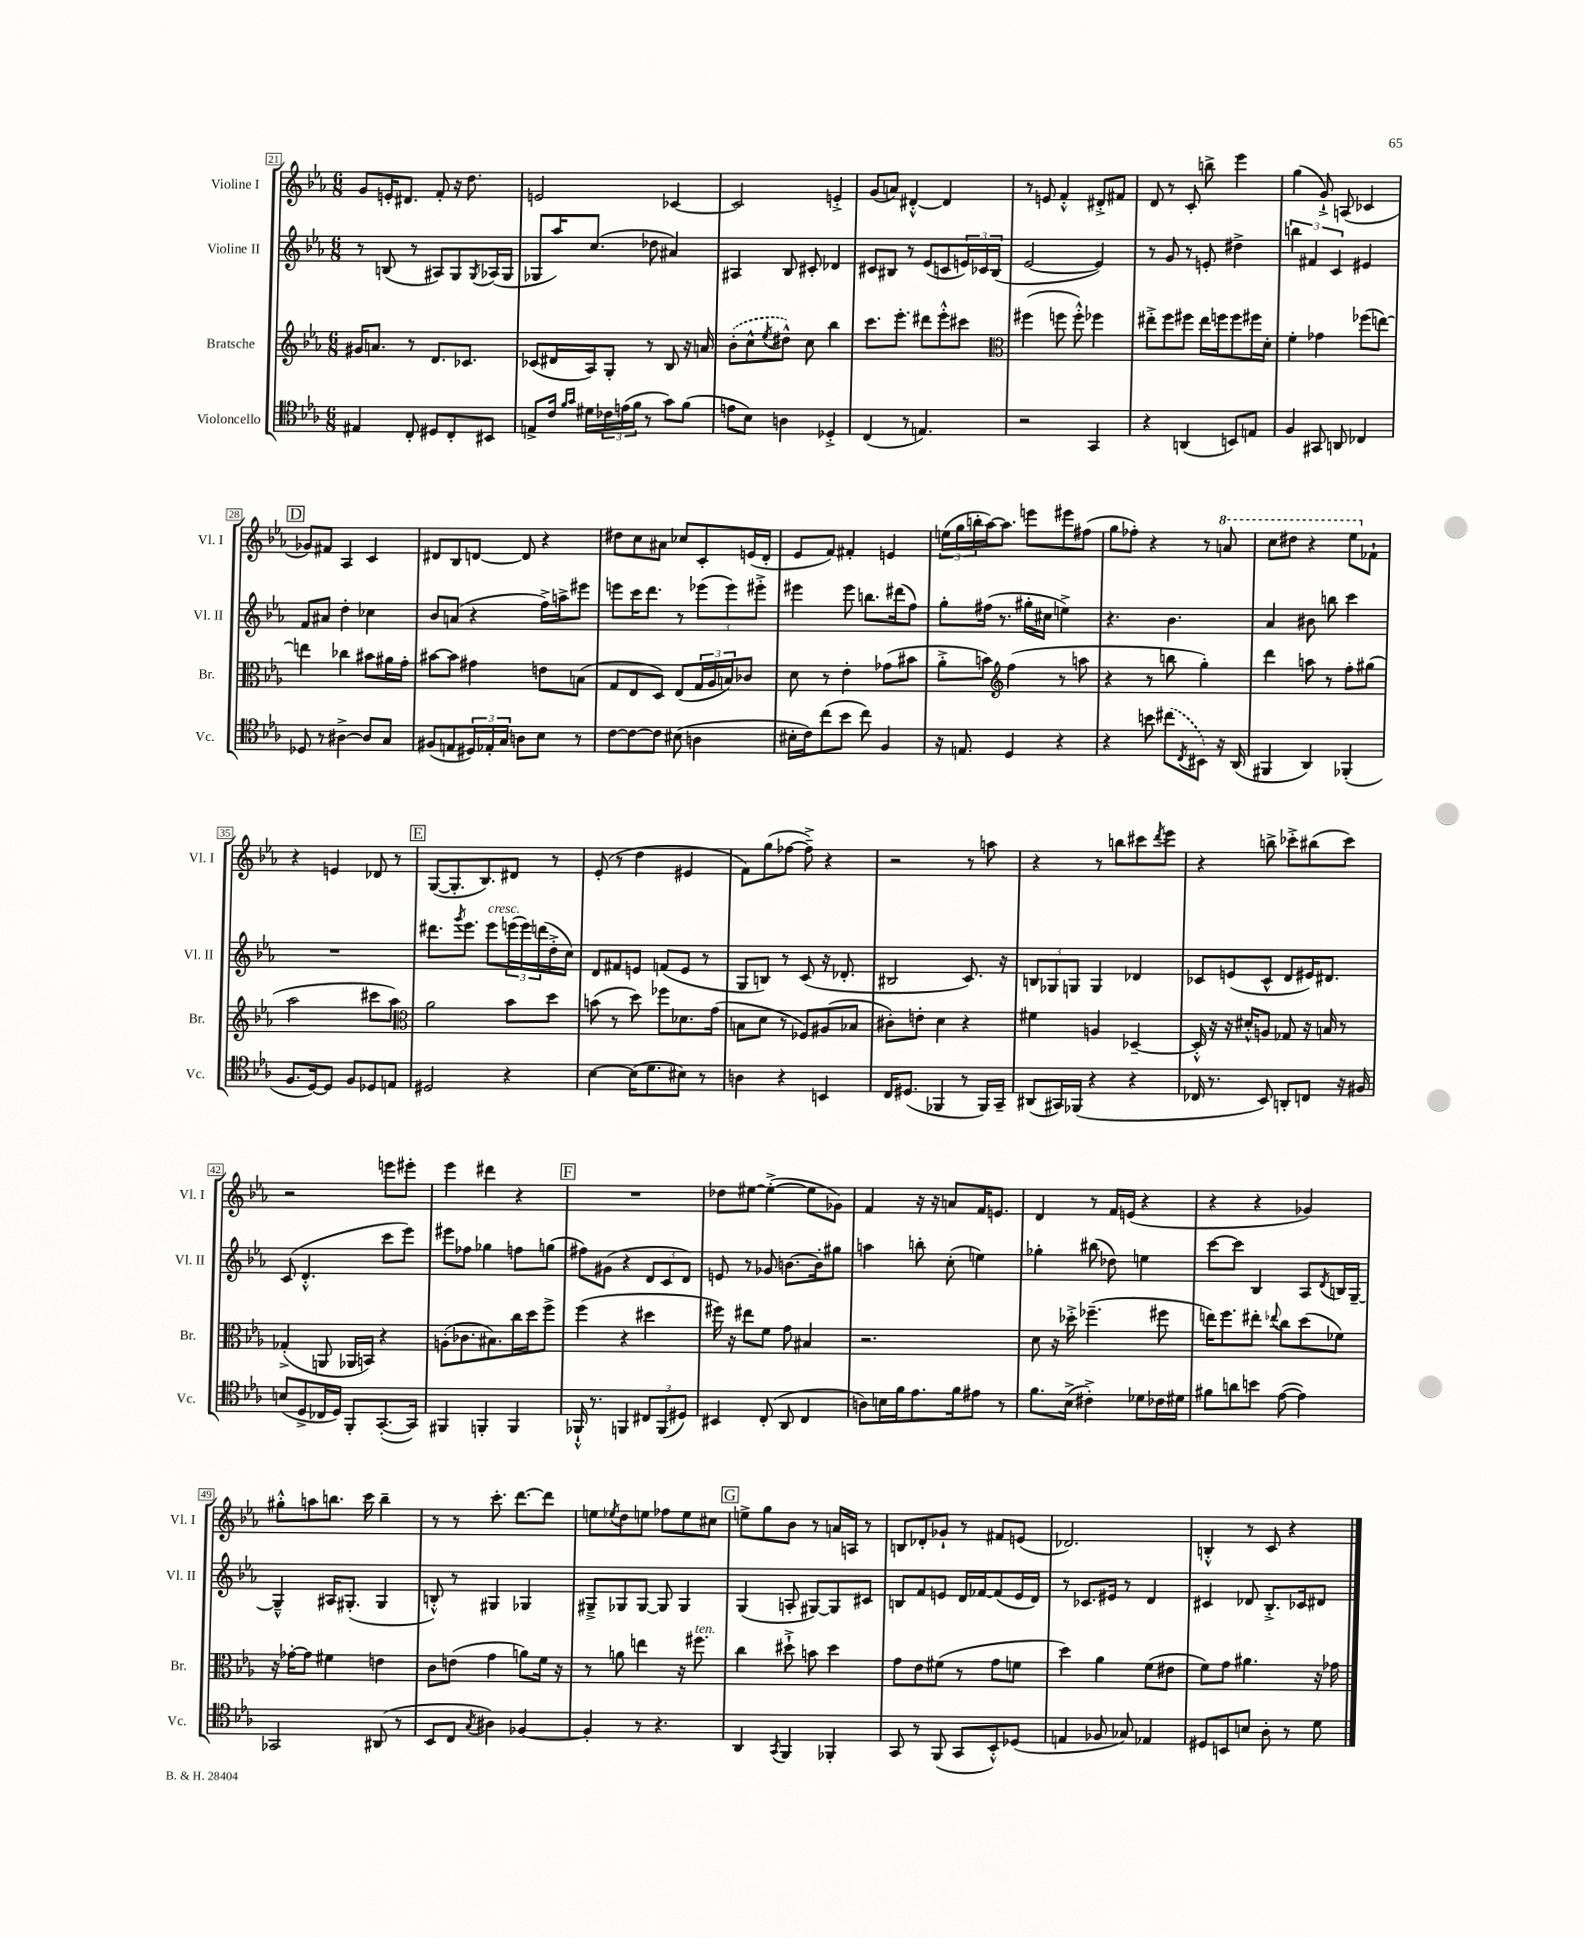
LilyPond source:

<<
\new StaffGroup <<
\new Staff = "s0" \with { instrumentName = "Violine I" shortInstrumentName = "Vl. I" } {
    \clef treble \key ees \major \numericTimeSignature \time 6/8
    g'8 e'16-. dis'8. f'8-. r16 d''8. |
    e'2 ces'4~ |
    ces'2 e'4-.-> |
    g'8( a'8) dis'4~-.-^ dis'4 |
    r8 e'8 f'4-.-^ dis'8-.-> fis'8 |
    d'8 r8 c'8-. b''8-> ees'''4 |
    g''4( g'8-!->) a8( ces'4 |
    \mark \markup { \box "D" } ges'8) fis'8 aes4 c'4 |
    dis'8 bes8 d'8~ d'8 r4 |
    dis''8 c''8 ais'8 ces''8 c'8-. e'16( d'16-. |
    ees'8 f'8) fis'4-. e'4 |
    \tuplet 3/2 { e''16( g''16 b''16-. } aes''16~) aes''8. e'''8 eis'''8 fis''8( |
    g''8 fes''8-.) r4 r8 \ottava #1 a''8 |
    c'''8 dis'''8 r4 ees'''8 \ottava #0 fes'8-! |
    r4 e'4 des'8 r8 |
    \mark \markup { \box "E" } g8~( g8.-. bes8.) dis'8 r8 |
    ees'8-.( r8 d''4 eis'4 |
    f'8) g''8( fes''8~ fes''8--->) r4 |
    r2 r8 a''8 |
    r4 r8 b''8 cis'''8 \acciaccatura { d'''8 } ees'''8 |
    r4 b''8-> ces'''8-.-> bis''8( ces'''8) |
    r2 e'''8 eis'''8-. |
    ees'''4 dis'''4 r4 |
    \mark \markup { \box "F" } R2. |
    des''8 eis''8~ eis''4~-.->( eis''8 ges'8) |
    f'4 r16 r16 a'8 f'16 e'8. |
    d'4 r8 f'16 e'16( r4 |
    r4 r4 ges'4) |
    gis''8-.-^ a''8 b''8. c'''16 b''4-- |
    r8 r8 c'''8.-. d'''8.~ d'''8 |
    e''8 \acciaccatura { ees''8 } d''8 e''8 fes''8 e''8 cis''8 |
    \mark \markup { \box "G" } e''8-> g''8 bes'8 r8 a'16 a16 r8 |
    b8 des'8-. ges'8-! r8 fis'8 e'8( |
    des'2.) |
    b4-.-^ r8 c'8 r4 \bar "|." |
}
\new Staff = "s1" \with { instrumentName = "Violine II" shortInstrumentName = "Vl. II" } {
    \clef treble \key ees \major \numericTimeSignature \time 6/8
    r8 b8( r8 ais8) g8 \acciaccatura { g8 } aes16( g16 |
    ges8 aes''16) c''8.( des''8 ais'4) |
    ais4 bes8 cis'8-. des'4 |
    cis'8 bis8 r8 ees'8( c'8 \tuplet 3/2 { e'16) ces'16 bis16( } |
    ees'2~ ees'4) |
    r8 g'8 r8 e'8-. dis''4-> |
    \tuplet 3/2 { b''4 fis'4 c'4 } eis'4 |
    \mark \markup { \box "D" } f'8 ais'8 d''4-. ces''4 |
    bes'8 a'8( r4 f''16->) a''16-> eis'''8 |
    e'''8 c'''16 d'''8. r8 \tuplet 3/2 { ees'''8( ees'''8) eis'''8-.-> } |
    eis'''4 eis'''8 b''8. dis'''16( f''8) |
    g''8-. fis''16( r8. gis''16-. cis''16 e''4->) |
    r4. bes'4. |
    aes'4 bis'8 b''8 c'''4 |
    R2. |
    \mark \markup { \box "E" } dis'''8. \acciaccatura { g'''8 } ees'''8. ees'''8^\markup { \italic "cresc." } \tuplet 3/2 { e'''16( e'''16) d'''16( } d''16-.-> c''16) |
    d'8 fis'8 e'8 f'8( e'8 r8 |
    g8 b8) r8 c'8( r16 des'8.-. |
    bis2 c'8.) r16 |
    \tuplet 3/2 { b8 ges8 g8 } g4 des'4 |
    ces'8 e'8( ces'8-^ d'8 eis'16) dis'8. |
    c'8( d'4.-.-^ c'''8 ees'''8) |
    eis'''8 fes''8 ges''4 f''8 g''8( |
    \mark \markup { \box "F" } fis''8) gis'8( r4 \tuplet 3/2 { d'8 c'8 d'8) } |
    e'8 r8 ges'8 b'8.~ b'16-. gis''8 |
    a''4 b''8-. c''8-.( e''4) |
    ges''4-. bis''8( des''8) e''4 |
    c'''8~ c'''8 bes4 aes8 \acciaccatura { d'8 } b16 g16~-- |
    g4---^ ais16 gis8.-.( gis4 |
    b8-.-^) r8 gis4 ges4 |
    gis8---> ges8 ges8~ ges8 ges4 |
    \mark \markup { \box "G" } g4( a8-. gis8~) gis8 cis'8 |
    b8 f'8 e'8 d'16 fes'16~ fes'8( e'16 d'16) |
    r8 ces'8. eis'16 r8 d'4 |
    cis'4 des'8 bes8.-.-> ces'16 dis'8 \bar "|." |
}
\new Staff = "s2" \with { instrumentName = "Bratsche" shortInstrumentName = "Br." } {
    \clef treble \key ees \major \numericTimeSignature \time 6/8
    gis'16 a'8. r8 d'8. ces'8. |
    ces'8( dis'16 aes16) g8-. r8 bes8 r16 a'16 |
    \once \slurDashed bes'8-.( c''8-^ \acciaccatura { ees''8 } dis''8-^) c''8 bes''4 |
    c'''8. ees'''8.-. dis'''8 ees'''8-.-^ cis'''8 |
    \clef alto fis''4( f''8 f''8-.-^) fes''4 |
    eis''8-.-> f''8 fis''8 eis''16 f''16 f''8 fis''16 d'16-. |
    f'4-. ges'4 fes''8( e''8~) |
    \mark \markup { \box "D" } e''4 ces''4 bis'8 ais'16 g'16-. |
    bis'8~ bis'8 gis'4 e'8 b8( |
    g8 ees8 d8) ees8( \tuplet 3/2 { g16 aes16 b16) } ces'8 |
    d'8 r8 ees'4-. ges'8( bis'8 |
    aes'8-.-> b'8) \clef treble f''4( r8 a''8 |
    r4 r8 b''8 g''4-.) |
    d'''4 a''8 r8 f''8-. gis''8( |
    aes''2 cis'''8 aes''8) |
    \mark \markup { \box "E" } \clef alto aes'2 bes'8 d''8 |
    b'8( r8 d''8) fes''8 des'8. g'16( |
    b8 d'8 r8 fes8) ais8( bes8 |
    cis'8-.) e'8-. d'4 r4 |
    fis'4 a4 des4~-- |
    des16-.-^ r16 r16 dis'16-.-^ a8 ges8 r16 b16 r8 |
    ges4-.->( a,8 aes,16 b,16) r4 |
    a8-.( ces'8. bis8.) c''16 d''16 f''8-> |
    \mark \markup { \box "F" } f''4( r4 dis''4 |
    fis''16) r16 eis''8 f'8 g'8 bis4 |
    r2. |
    d'8 r16 des''16-.-> fes''4.--( fis''8 |
    e''16) f''8. eis''8-. \appoggiatura { ees''8 } c''8 d''8( fes'8) |
    r16 ges'16~-. ges'8 fis'4 e'4 |
    c'8 e'8( g'4 a'8) f'16 r16 |
    r8 a'8 e''4 r16 fis''8.^\markup { \italic "ten." } |
    \mark \markup { \box "G" } c''4 dis''8-!-> b'8 dis''4 |
    g'8 ees'8 fis'8( r8 g'8 f'8 |
    d''4) aes'4 f'8( eis'8 |
    f'8) g'8 ais'4. r16 ges'16 \bar "|." |
}
\new Staff = "s3" \with { instrumentName = "Violoncello" shortInstrumentName = "Vc." } {
    \clef tenor \key ees \major \numericTimeSignature \time 6/8
    eis4 c8-. dis8 c8-. bis,8 |
    e8-> c'16 \grace { f'16 g'16 } dis'16 \tuplet 3/2 { ces'16 e'16( f'16 } r8 g'8) f'8( |
    e'8 bes8) a4 des4-.-> |
    c4( r8 e4.) |
    r2 g,4 |
    r4 a,4( b,8) e8 |
    f4 gis,8 a,8 ces4 |
    \mark \markup { \box "D" } des8 r8 ais4~-> ais8 g8 |
    fis8( e8 \tuplet 3/2 { dis16) ees16-. g16 } a8 bes8 r8 |
    c'8~ c'8~ c'8 bis8( a4 |
    bis16-. c'16) c''8( bes'8 c''8) f4 |
    r16 e8. d4 r4 |
    r4 b'8 \once \slurDashed cis''8( \acciaccatura { c8 } bis,8) r16 aes,16( |
    fis,4 aes,4) fes,4-.( |
    f8. d16~) d8 f8 des8 e8 |
    \mark \markup { \box "E" } dis2 r4 |
    bes4~ bes16( d'8. bis8) r8 |
    a4 r4 b,4 |
    c16 dis8.( fes,4 r8 fes,16) g,16-- |
    ais,8( gis,16) fes,16( r4 r4 |
    ces16 r8. bes,8) a,8-. c8 r16 fis16 |
    b8( d8-> ces16 d16) f,8-. g,8.~-.( g,16) |
    fis,4 f,4-. f,4 |
    \mark \markup { \box "F" } fes,16-!-^ r8. f,4 \tuplet 3/2 { cis8 f,8( dis8) } |
    bis,4 c8-.( aes,8 c4 |
    a8) b16 f'16 ees'8. f'16 eis'8 r8 |
    f'8. bes16->( cis'4-.->) des'8 ces'16 dis'16 |
    fis'8 a'8 b'8 ees'8~( ees'4) |
    ges,2 ais,8( r8 |
    bes,8 c8 \acciaccatura { g8 } ais4) fes4~ |
    fes4-. r8 r4. |
    \mark \markup { \box "G" } aes,4 \acciaccatura { g,8 } f,4 fes,4-. |
    g,8 r8 f,8( g,8 bes,8-.-^) des8( |
    e4 fes8 ges8) ees4 |
    dis8 b,8 b8 aes8-. r8 d'8 \bar "|." |
}
>>
>>
\layout { \context { \Score currentBarNumber = #21 \override BarNumber.stencil = #(make-stencil-boxer 0.1 0.3 ly:text-interface::print) } }
